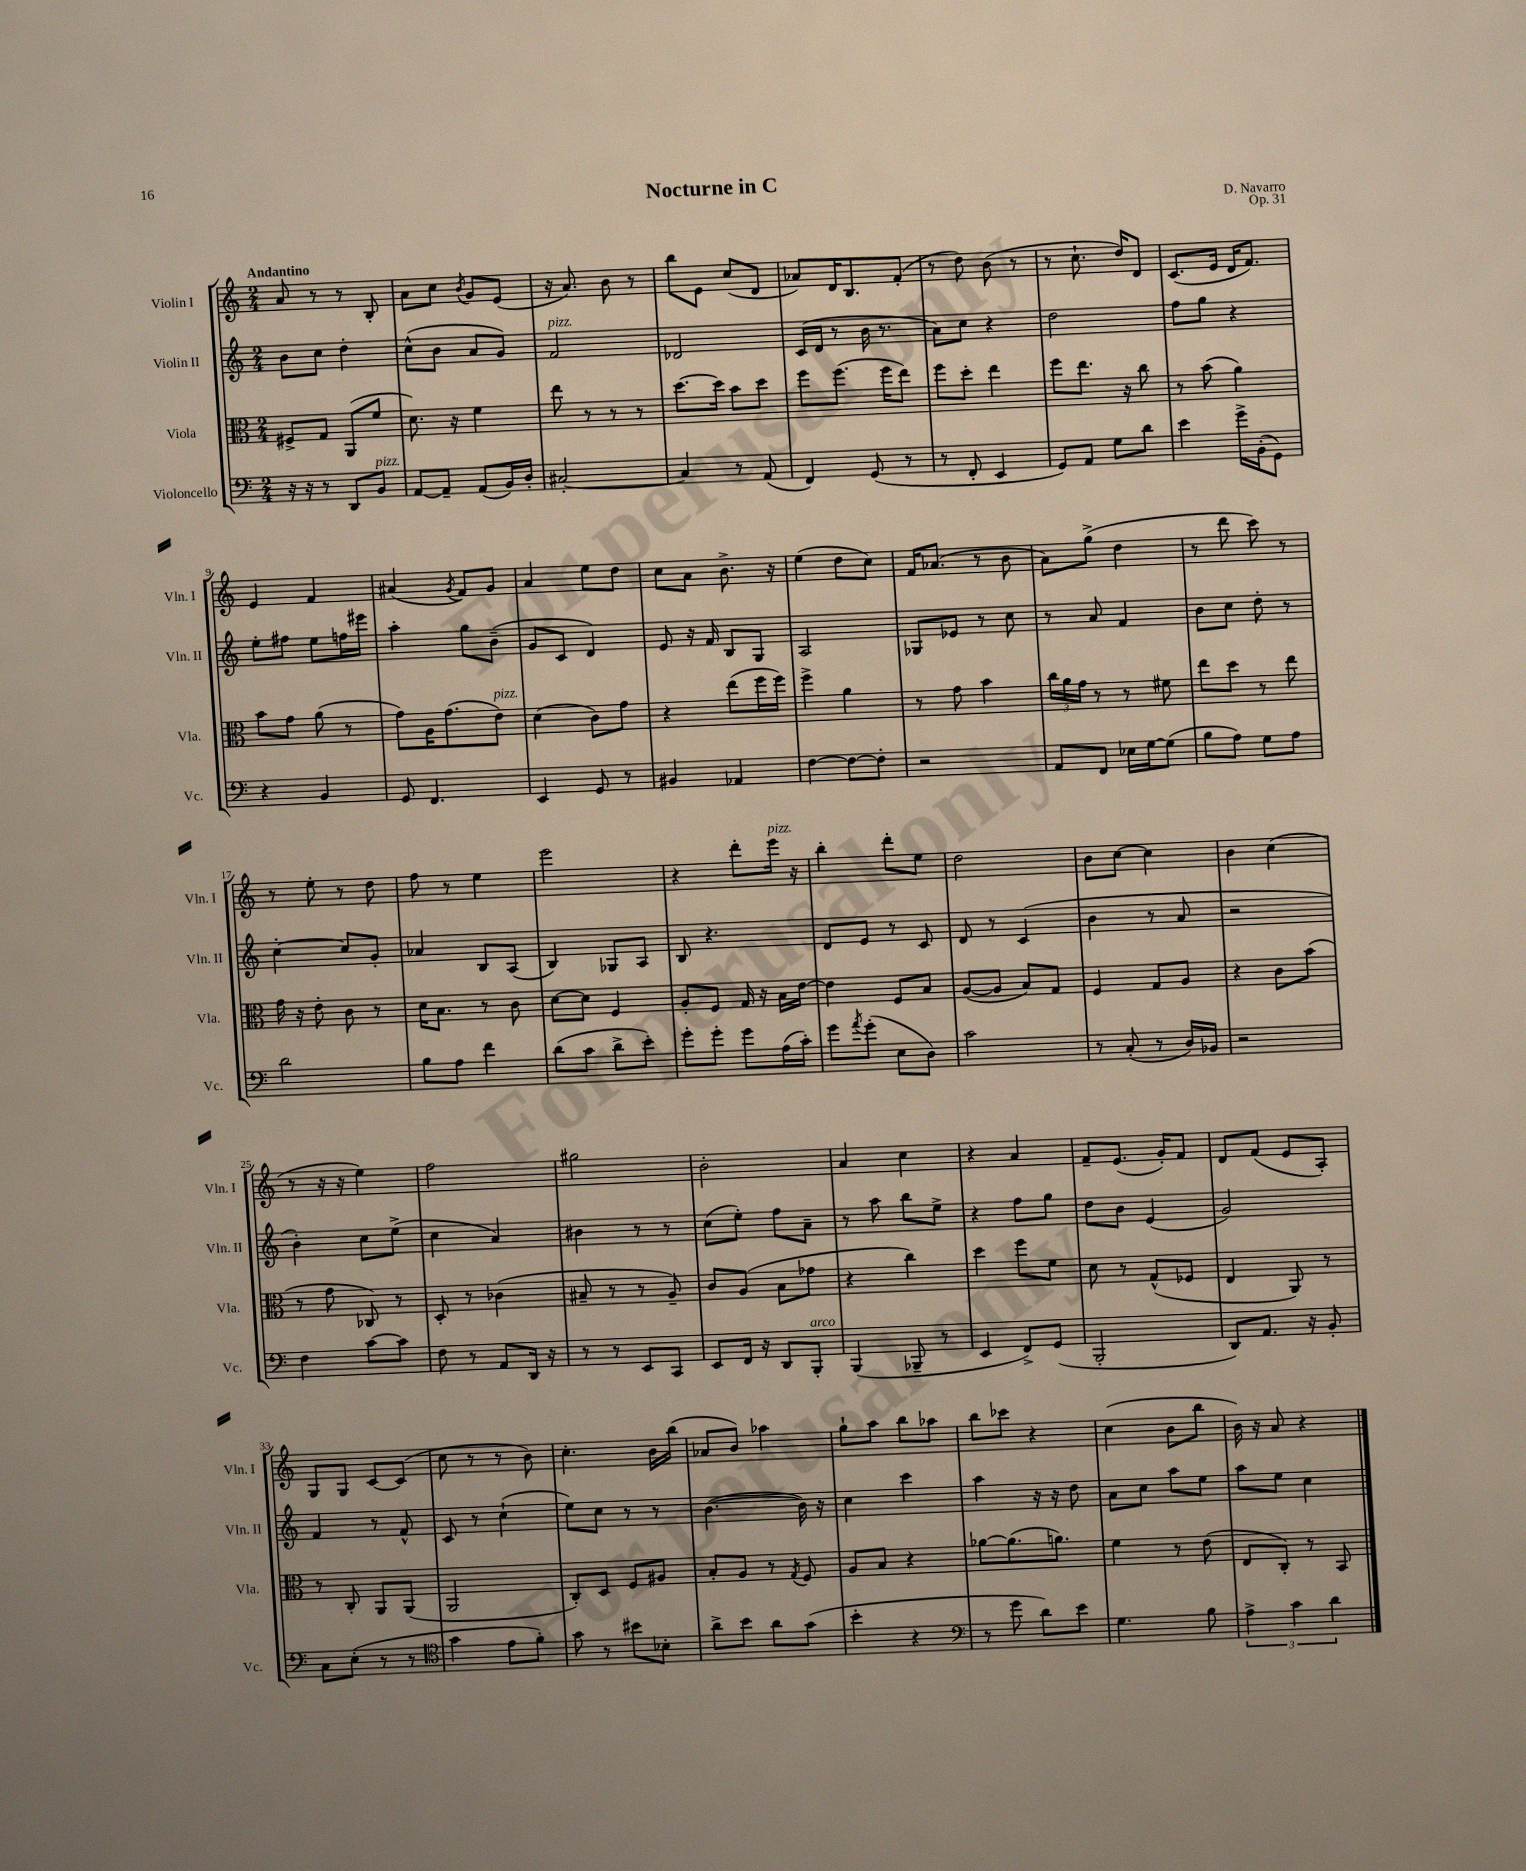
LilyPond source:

\header { title = "Nocturne in C" composer = "D. Navarro" opus = "Op. 31" }
<<
\new StaffGroup <<
\new Staff = "s0" \with { instrumentName = "Violin I" shortInstrumentName = "Vln. I" } {
    \clef treble \key c \major \numericTimeSignature \time 2/4 \tempo "Andantino"
    a'8 r8 r8 b8-. |
    a'8 c''8 \acciaccatura { b'8 } g'8 e'8( |
    r16 a'8.) b'8 r8 |
    b''8 e'8 c''8( d'8 |
    aes'8) d'16 b8. f'8-.( |
    r8 d''8) b'8( r8 |
    r8 c''8.-! d''16) d'8 |
    c'8.( e'16 d'16 f'8.) |
    e'4 f'4 |
    ais'4( \acciaccatura { g'8 } f'8) g'8 |
    a'4 e''8 d''8 |
    c''8 a'8 b'8.-> r16 |
    e''4( d''8 c''8) |
    f'16 aes'8.( r8 b'8 |
    a'8) g''8->( d''4 |
    r8 d'''8 c'''8) r8 |
    r8 e''8-. r8 d''8 |
    f''8 r8 e''4 |
    e'''2 |
    r4 d'''8-. e'''16^\markup { \italic "pizz." } r16 |
    b''4-. d'''8-. e''8 |
    d''2 |
    b'8 c''8~ c''4 |
    b'4 c''4( |
    r8 r16 r16 e''4) |
    f''2 |
    gis''2 |
    b'2-. |
    a'4 c''4 |
    r4 a'4 |
    f'8-- e'8.( g'16-.) f'8 |
    d'8 f'8( e'8 a8-.) |
    g8 g8 c'8~ c'8( |
    c''8 r8 r8 b'8) |
    c''4.-. b'16 b''16( |
    aes'8 b'8) aes''4 |
    g''8-! a''8 b''8 aes''8 |
    b''8 ces'''8 r4 |
    c''4( b'8 b''8 |
    b'16) r16 a'8 r4 \bar "|." |
}
\new Staff = "s1" \with { instrumentName = "Violin II" shortInstrumentName = "Vln. II" } {
    \clef treble \key c \major \numericTimeSignature \time 2/4
    b'8 c''8 d''4-. |
    c''8-^( b'8 a'8 g'8) |
    f'2^\markup { \italic "pizz." } |
    des'2 |
    c'16( d'16 r8 b'16 r8. |
    a'8) c''8 r4 |
    d''2 |
    f''8 g''8 r4 |
    e''8-. fis''8 e''8 f''16 eis'''16 |
    a''4-. g''8 b'8--( |
    g'8 c'8 d'4) |
    e'8 r16 f'16 b8 g8 |
    a2 |
    ges8 ees'8 r8 c''8 |
    r8 a'8 f'4 |
    b'8 c''8 d''8-. r8 |
    c''4~-. c''8 g'8-. |
    aes'4 b8 a8( |
    b4) ges8 a8 |
    b8 r4. |
    d'8 e'8 r8 c'8 |
    d'8 r8 c'4( |
    b'4 r8 a'8 |
    r2 |
    b'4-.) c''8 e''8->( |
    c''4 a'4) |
    bis'4 r8 r8 |
    c''8( e''8-.) f''8 a'8-- |
    r8 a''8 b''8 e''8-> |
    r4 f''8 g''8 |
    d''8 b'8 e'4( |
    g'2) |
    f'4 r8 f'8-^ |
    c'8 r8 c''4-!( |
    e''8) c''8 r8 r8 |
    b'4.~( b'16) r16 |
    c''4 c'''4 |
    a''4 r16 r16 d''8 |
    a'8 c''8 a''8 e''8 |
    a''8 e''8 c''4 \bar "|." |
}
\new Staff = "s2" \with { instrumentName = "Viola" shortInstrumentName = "Vla." } {
    \clef alto \key c \major \numericTimeSignature \time 2/4
    fis8-> g8 a,8( f'8 |
    d'8.) r16 f'4 |
    e''8 r8 r8 r8 |
    d''8.~ d''16 b'8 d''8 |
    f''8 f''8.( f''16 e''8) |
    f''8 d''8-. e''4 |
    f''8 e''8. r16 c''8 |
    r8 b'8( a'4) |
    b'8 g'8 a'8( r8 |
    g'8) a16 g'8.( e'8^\markup { \italic "pizz." }) |
    d'4( c'8) g'8 |
    r4 e''8( f''16 f''16) |
    f''4-> a'4 |
    r8 g'8 b'4 |
    \tuplet 3/2 { c''16 a'16 g'16 } r8 r8 fis'8 |
    e''8 d''8 r8 e''8 |
    g'16 r16 e'8-. c'8 r8 |
    d'16 b8. r8 c'8 |
    d'8~ d'8 f4 |
    a8-. f8 g16 r16 b16 e'16~ |
    e'4 f8 b8 |
    a8~( a8 b8) g8 |
    f4 g8 a8 |
    r4 c'8 b'8( |
    r8 g'8 ces8) r8 |
    d8-. r8 ces'4( |
    bis8-- r8 r8 a8--) |
    c'8 a8( b8 ges'8 |
    r4 c''4) |
    d''4 f''8 f'8 |
    d'8 r8 g8-^( fes8 |
    e4 a,8) r8 |
    r8 c8-. a,8 a,8( |
    a,2 |
    c8-.) d8 f8 ais8 |
    b8-. a8 r8 \acciaccatura { g8 } f8 |
    a8 b8 r4 |
    aes'8~ aes'8.( a'8.) |
    f'4 r8 e'8( |
    e8 c8-.) r8 b,8 \bar "|." |
}
\new Staff = "s3" \with { instrumentName = "Violoncello" shortInstrumentName = "Vc." } {
    \clef bass \key c \major \numericTimeSignature \time 2/4
    r16 r16 r8 d,8 b,8^\markup { \italic "pizz." } |
    a,8~ a,8-- a,8( b,16) d16-. |
    cis2~-. |
    cis4 r8 a,8( |
    f,4) g,8( r8 |
    r8 f,8-. e,4 |
    g,8) a,8 g8 d'8 |
    e'4 g'16-> b,16-.( g,8) |
    r4 b,4 |
    g,8 f,4. |
    e,4 g,8 r8 |
    bis,4 aes,4 |
    f4~ f8~ f8-. |
    r2 |
    a,8 f,8 ees16 g16~ g8( |
    b8 a8) g8 a8 |
    d'2 |
    b8 a8 f'4 |
    d'8( c'8 d'8-> e'8-.) |
    g'8-. g'8-. g'8 a16( c'16-.) |
    g'8 \acciaccatura { a'8 } g'8-.( e8 d8) |
    c'2 |
    r8 c8-.( r8 d16) bes,16 |
    r2 |
    f4 c'8~ c'8 |
    f8 r8 a,8 d,16 r16 |
    r8 r8 e,8 c,8 |
    e,8 f,16 r16 d,8 b,,8-.^\markup { \italic "arco" } |
    b,,4( bes,,8-- r8 |
    e,4 f,8->) g,8( |
    b,,2-. |
    d,8) a,8. r16 b,8-. |
    c8 e8-.( r8 r8 |
    \clef tenor g'4 e'8 f'8-.) |
    g'8 r8 bis'8 bes8-. |
    a'8-> b'8 a'8 g'8( |
    b'4-. r4 |
    \clef bass r8 g'8 d'8) e'8 |
    g4. b8 |
    \tuplet 3/2 { a4-> c'4 d'4 } \bar "|." |
}
>>
>>
